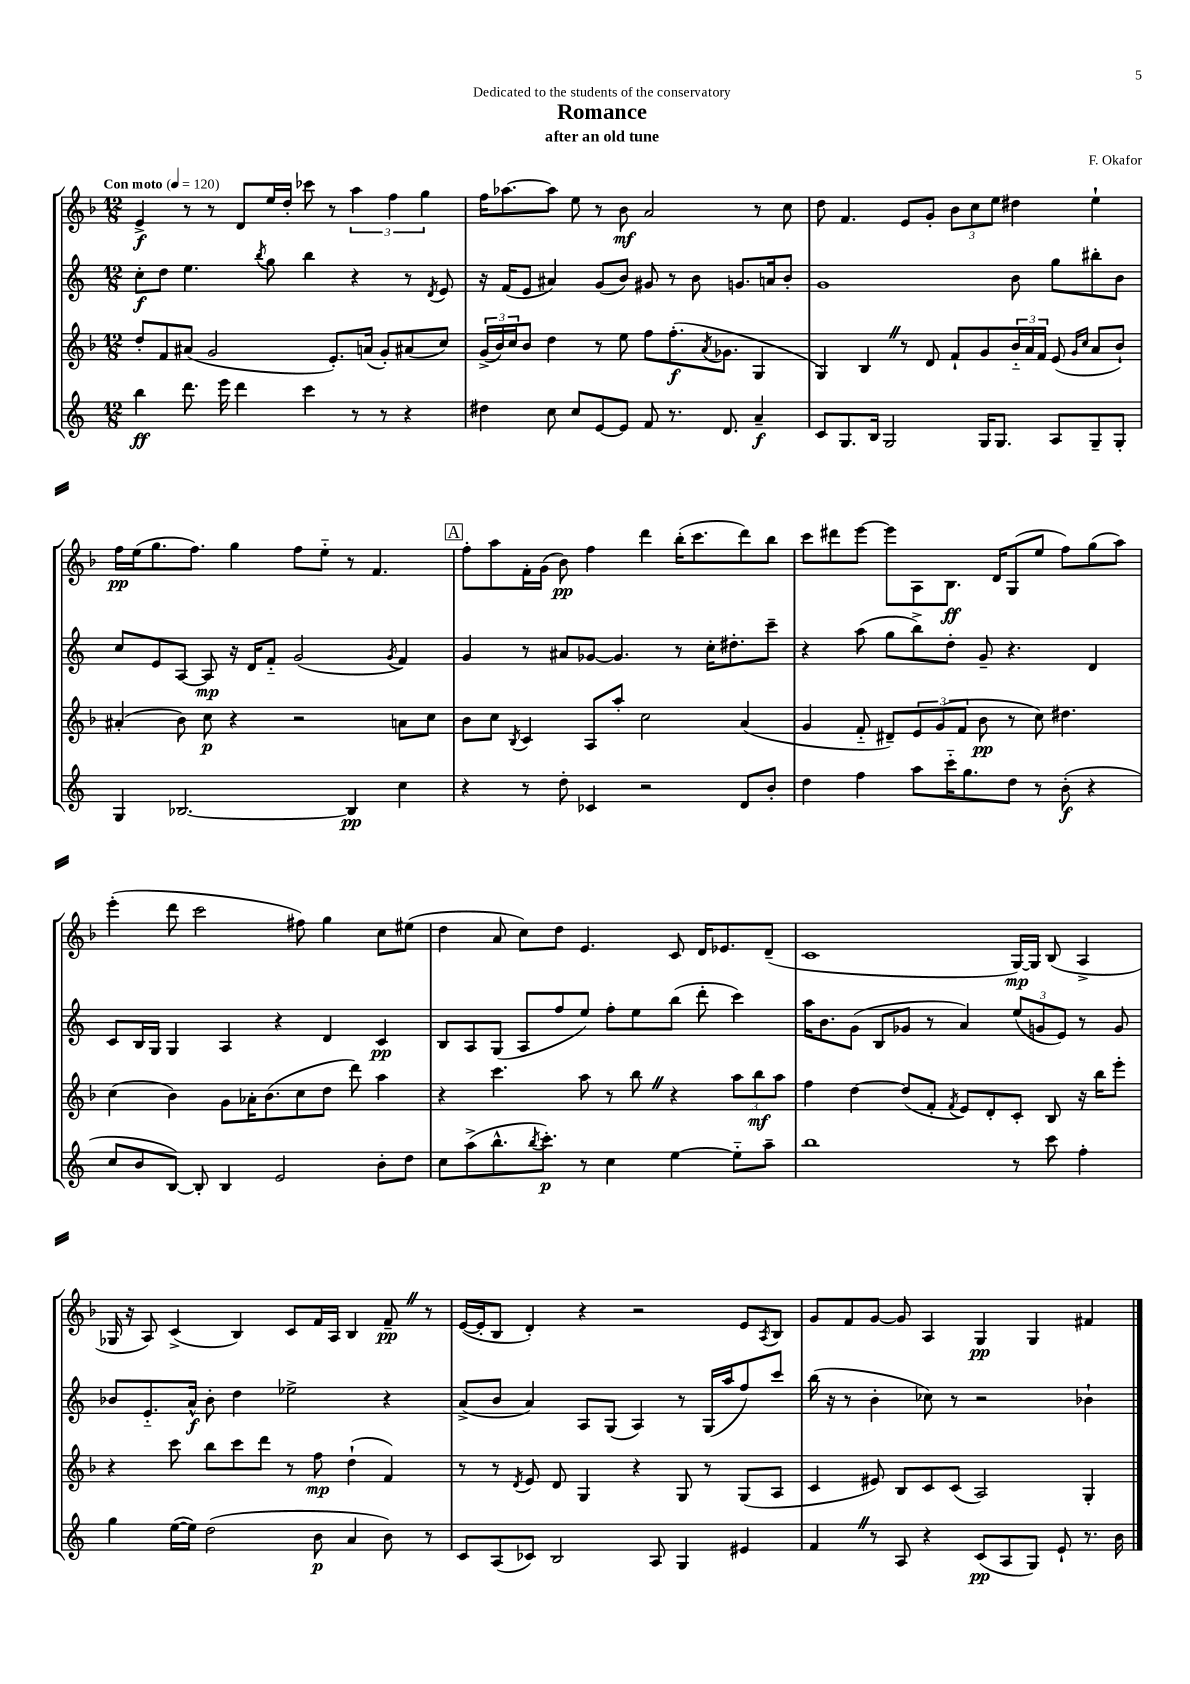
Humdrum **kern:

**kern	**kern	**kern	**kern
*staff4	*staff3	*staff2	*staff1
*clefG2	*clefG2	*clefG2	*clefG2
*k[]	*k[b-]	*k[]	*k[b-]
*M12/8	*M12/8	*M12/8	*M12/8
*MM120	*MM120	*MM120	*MM120
4bb	8dd'	8cc'	4e^
.	8f	8dd	.
8.ddd	(8a#	4.ee	8r
.	2g	.	8r
16eee	.	.	.
4ddd	.	.	8d
.	.	8qbb	.
.	.	8gg	16ee
.	.	.	16dd'
4ccc	.	4bb	8ccc-
.	8.e')	.	8r
8r	.	4r	6aa
.	(16a	.	.
8r	8g')	.	.
.	.	.	6ff
4r	(8a#	8r	.
.	.	.	6gg
.	.	8qd	.
.	8cc)	8e	.
=	=	=	=
4dd#	(24g^	16r	16ff
.	24b-)	.	.
.	.	(16f	[8.aa-
.	24cc	.	.
.	8b-	8e	.
8cc	4dd	4a#)	8aa-]
8cc	.	.	8ee
[8e	8r	(8g	8r
8e]	8ee	8b)	8b-
8f	8ff	8g#	2a
8.r	(8.ff'	8r	.
.	.	8b	.
.	8qa	.	.
8.d	8.g-	.	.
.	.	8.g	.
4a~	4G	.	8r
.	.	16a	.
.	.	8b'	8cc
=	=	=	=
8c	4G)	1g	8dd
8.G	.	.	4.f
.	4B-	.	.
16B	.	.	.
2G	.	.	.
.	8r	.	8e
.	8d	.	8g'
.	8f`	.	12b-
.	.	.	12cc
16G	8g	.	.
.	.	.	12ee
8.G	.	.	.
.	24b-'~	8b	4dd#
.	24a	.	.
.	24f	.	.
8A	(8e	8gg	.
.	16qqg	.	.
.	16qqcc	.	.
8G~	8a	8bb#'	4ee`
8G'	8b-`)	8b	.
=	=	=	=
4G	(4a#'	8cc	16ff
.	.	.	(16ee
.	.	8e	8.gg
[2.B-	8b-)	[8A	.
.	.	.	8.ff)
.	8cc	8A]	.
.	4r	16r	4gg
.	.	16d	.
.	.	8f'~	.
.	2r	(2g	8ff
.	.	.	8ee'~
4B-]	.	.	8r
.	.	.	4.f
.	.	8qg	.
4cc	8a	4f)	.
.	8cc	.	.
=	=	=	=
4r	8b-	4g	8ff'
.	8cc	.	8aa
.	8qB-	.	.
8r	4c	8r	16f'
.	.	.	(16g
8dd'	.	8a#	8b-)
4c-	8A	[8g-	4ff
.	8aa'	4.g-]	.
2r	2cc	.	4ddd
.	.	8r	(16bb-'
.	.	.	8.ccc
.	.	16cc'	.
.	.	8.dd#'	.
8d	(4a	.	8ddd)
8b'	.	8ccc~	8bb-
=	=	=	=
4dd	4g	4r	8ccc
.	.	.	8ddd#
4ff	8f'~	(8aa	[8eee
.	8d#~)	8gg	8eee]
8aa	12e	8bb^)	8A
.	(12g	.	.
16ccc'~	.	8dd'	8.B-
.	12f	.	.
8.gg	.	.	.
.	8b-	8g~	.
.	.	.	16d
8dd	8r	4.r	(8G
8r	8cc)	.	8ee
(8b'	4.dd#	.	8ff)
4r	.	4d	(8gg
.	.	.	8aa)
=	=	=	=
8cc	(4cc	8c	(4eee'
8b	.	16B	.
.	.	16G	.
[8B)	4b-)	4G	8ddd
8B']	.	.	2ccc
4B	8g	4A	.
.	16a-'	.	.
.	(8.b-	.	.
2e	.	4r	.
.	8cc	.	8ff#)
.	8dd	4d	4gg
.	8ddd)	.	.
8b'	4aa	4c	8cc
8dd	.	.	(8ee#
=	=	=	=
8cc	4r	8B	4dd
(8aa^	.	8A	.
8.bb^^	4.ccc	(8G	8a
.	.	8A	8cc)
8qbb	.	.	.
8.ccc')	.	.	.
.	.	8ff	8dd
8r	8aa	8ee)	4.e
4cc	8r	8ff'	.
.	8bb-	8ee	.
[4ee	4r	(8bb	8c
.	.	8ddd'	16d
.	.	.	8.e-
8ee'~]	12aa	4ccc)	.
.	12bb-	.	.
8aa~	.	.	(8d~
.	12aa	.	.
=	=	=	=
1bb	4ff	16aa	1c
.	.	8.b	.
.	[4dd	(8g	.
.	.	8B	.
.	(8dd]	8g-	.
.	8f'	8r	.
.	8qf	.	.
.	8e)	4a)	.
.	8d'	.	.
8r	8c'	(12ee	[16G)
.	.	.	16G]
.	.	12g	.
8ccc	8B-	.	(8B-
.	.	12e)	.
4ff'	16r	8r	4A^
.	16bb-	.	.
.	8eee'	8g	.
=	=	=	=
4gg	4r	8b-	16G-
.	.	.	16r
.	.	8.e'~	8A)
([16ee	8ccc	.	(4c^
16ee])	.	16a^^	.
(2dd	8bb-	8b-'	.
.	8ccc	4dd	4B-)
.	8ddd	.	.
.	8r	2ee-^	8c
8b	8ff	.	16f
.	.	.	16A
4a	(4dd`	.	4B-
8b)	4f)	4r	8f~
8r	.	.	8r
=	=	=	=
8c	8r	(8a^	([16e
.	.	.	16e']
(8A	8r	8b	8B-
.	8qd	.	.
8c-)	8e	4a)	4d')
2B	8d	.	.
.	4G	8A	4r
.	.	(8G	.
.	4r	4A)	2r
8A	.	.	.
4G	8G	8r	.
.	8r	(16G	.
.	.	16aa	.
4e#	(8G	8ff)	8e
.	.	.	8qA
.	8A	8ccc	8B-
=	=	=	=
4f	4c	(16bb	8g
.	.	16r	.
.	.	8r	8f
8r	8e#)	4b'	[8g
8A	8B-	.	8g]
4r	8c	8cc-)	4A
.	(8c	8r	.
(8c	2A)	2r	4G
8A	.	.	.
8G)	.	.	4G
8e`	.	.	.
8.r	4G'	4b-`	4f#
16b	.	.	.
==	==	==	==
*-	*-	*-	*-
